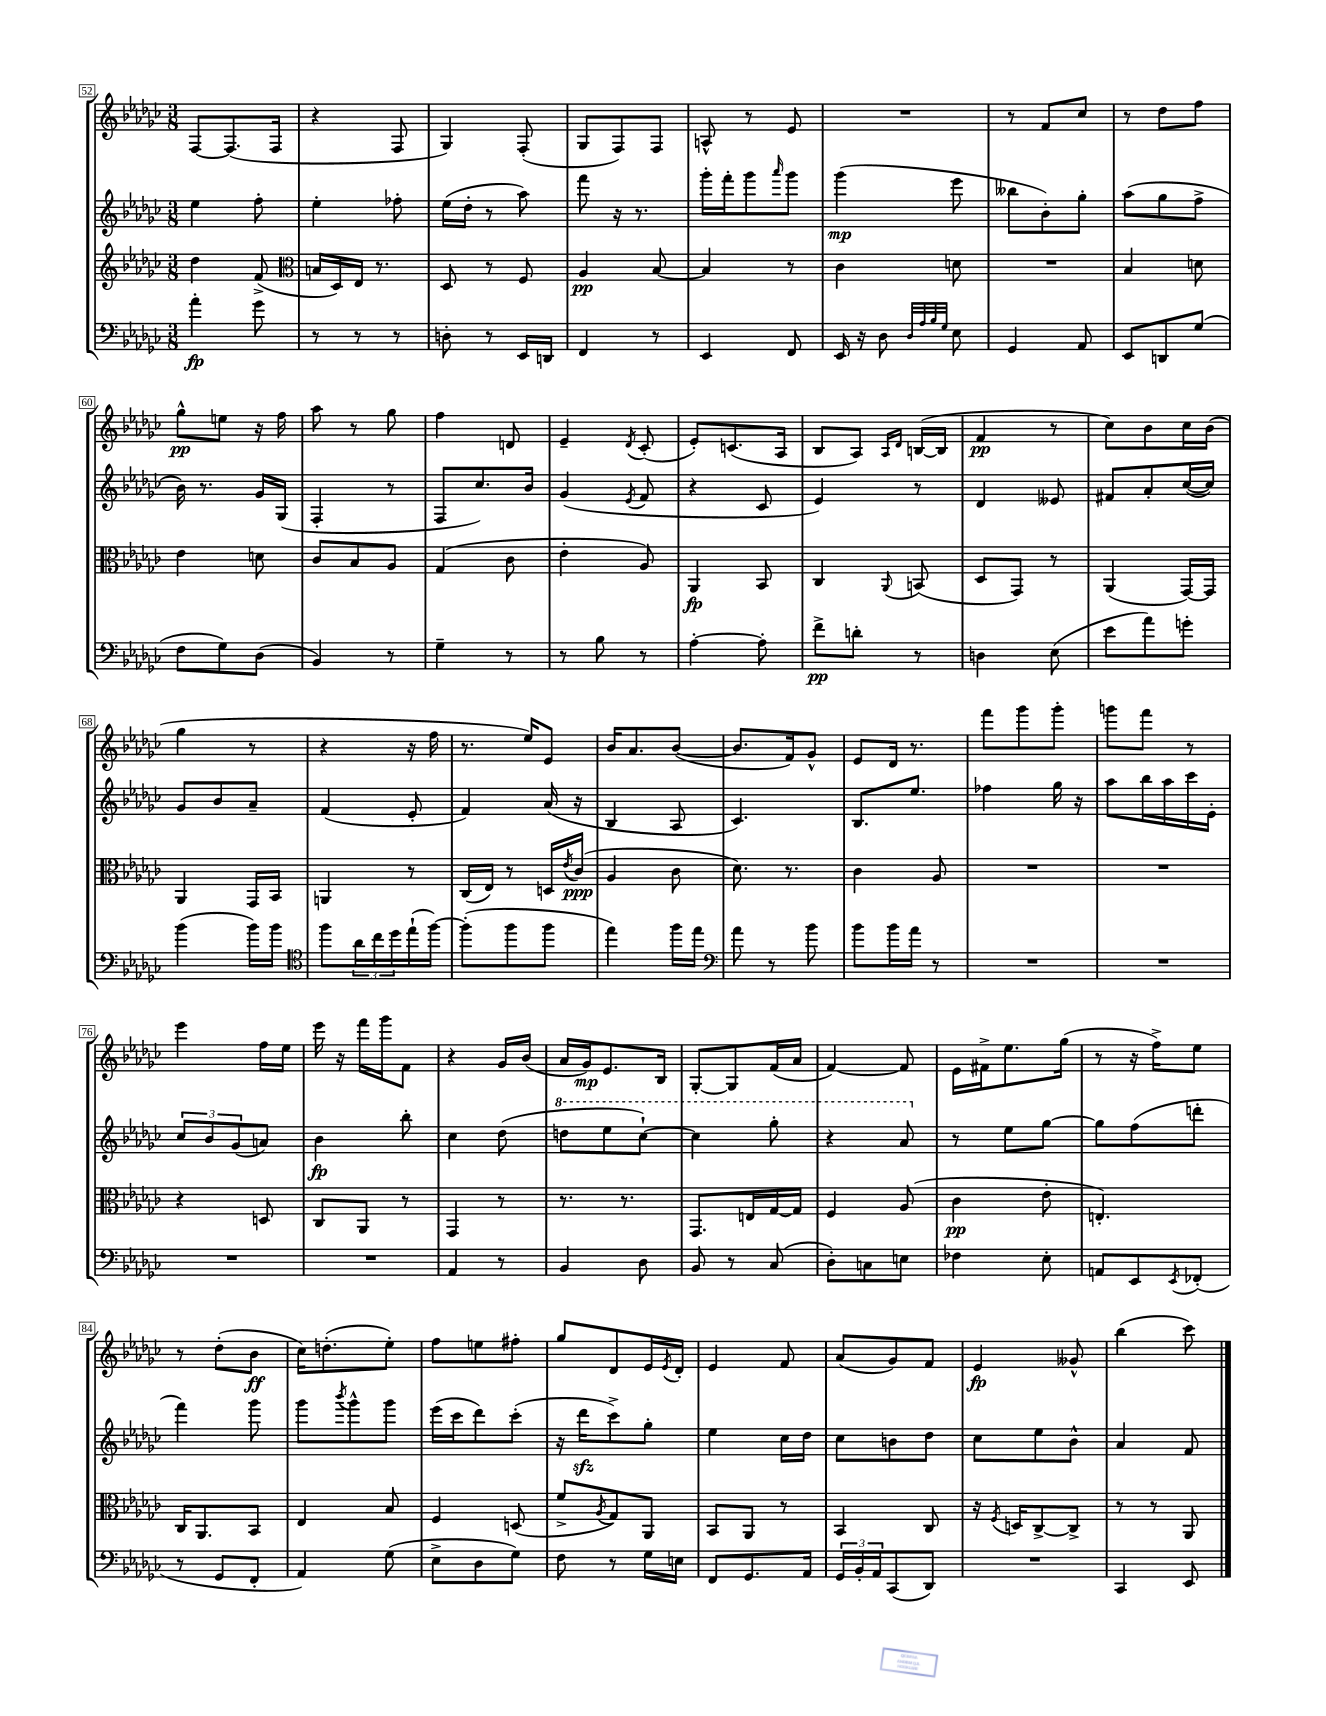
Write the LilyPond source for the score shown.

<<
\new StaffGroup <<
\new Staff = "s0" {
    \clef treble \key ges \major \numericTimeSignature \time 3/8
    f8~ f8.( f16 |
    r4 f8 |
    ges4) f8-.( |
    ges8 f8) f8 |
    a8-^ r8 ees'8 |
    R4. |
    r8 f'8 ces''8 |
    r8 des''8 f''8 |
    ges''8-^\pp e''8 r16 f''16 |
    aes''8 r8 ges''8 |
    f''4 d'8 |
    ees'4-- \acciaccatura { des'8 } ces'8-.( |
    ees'8-.) c'8.( aes16 |
    bes8 aes8) \grace { aes16 des'16 } b16~( b16 |
    f'4\pp r8 |
    ces''8) bes'8 ces''16 bes'16( |
    ges''4 r8 |
    r4 r16 f''16 |
    r8. ees''16) ees'8 |
    bes'16 aes'8. bes'8~( |
    bes'8. f'16) ges'8-^ |
    ees'8 des'16 r8. |
    f'''8 ges'''8 ges'''8-. |
    g'''8 f'''8 r8 |
    ees'''4 f''16 ees''16 |
    ees'''16 r16 f'''16 ges'''16 f'8 |
    r4 ges'16 bes'16( |
    aes'16 ges'16\mp) ees'8. bes16 |
    ges8~-. ges8 f'16( aes'16 |
    f'4~) f'8 |
    ees'16 fis'16-> ees''8. ges''16( |
    r8 r16 f''16->) ees''8 |
    r8 des''8-.( bes'8\ff |
    ces''16) d''8.-.( ees''8-.) |
    f''8 e''8 fis''8-. |
    ges''8 des'8 ees'16 \acciaccatura { ees'8 } des'16-. |
    ees'4 f'8 |
    aes'8( ges'8) f'8 |
    ees'4\fp geses'8-^ |
    bes''4( ces'''8) \bar "|." |
}
\new Staff = "s1" {
    \clef treble \key ges \major \numericTimeSignature \time 3/8
    ees''4 f''8-. |
    ees''4-. fes''8-. |
    ees''16( des''16-. r8 aes''8) |
    f'''8 r16 r8. |
    ges'''16-. f'''16-. ges'''8 \grace { aes'''16 } ges'''8 |
    ges'''4\mp( ees'''8 |
    beses''8 bes'8-.) ges''8-. |
    aes''8( ges''8 f''8-> |
    bes'16) r8. ges'16 ges16( |
    f4-. r8 |
    f8 ces''8.) bes'16 |
    ges'4( \acciaccatura { ees'8 } f'8 |
    r4 ces'8 |
    ees'4) r8 |
    des'4 eeses'8 |
    fis'8 aes'8-. ces''16~( ces''16) |
    ges'8 bes'8 aes'8-- |
    f'4( ees'8-. |
    f'4) aes'16( r16 |
    bes4 aes8 |
    ces'4.) |
    bes8. ees''8. |
    fes''4 ges''16 r16 |
    aes''8 bes''16 aes''16 ces'''16 ees'16-. |
    \tuplet 3/2 { ces''8 bes'8 ges'8( } a'8) |
    bes'4\fp bes''8-. |
    ces''4 des''8( |
    \ottava #1 d'''8 ees'''8 ces'''8~-!) |
    ces'''4 ges'''8-. |
    r4 aes''8 \ottava #0 |
    r8 ees''8 ges''8~ |
    ges''8 f''8( d'''8-. |
    f'''4) ges'''8 |
    ges'''8 \acciaccatura { bes'''8 } ges'''8-^ ges'''8 |
    ees'''16( ces'''16 des'''8) ces'''8-.( |
    r16 des'''16\sfz ces'''8->) ges''8-. |
    ees''4 ces''16 des''16 |
    ces''8 b'8 des''8 |
    ces''8 ees''8 bes'8-^ |
    aes'4 f'8 \bar "|." |
}
\new Staff = "s2" {
    \clef treble \key ges \major \numericTimeSignature \time 3/8
    des''4 f'8->( |
    \clef alto b16 des16) ees16 r8. |
    des8 r8 f8 |
    aes4\pp bes8~ |
    bes4 r8 |
    ces'4 d'8 |
    R4. |
    bes4 d'8 |
    ees'4 d'8 |
    ces'8 bes8 aes8 |
    ges4( ces'8 |
    ees'4-. aes8) |
    aes,4\fp bes,8 |
    ces4 \appoggiatura { aes,8 } b,8( |
    des8 ges,8) r8 |
    aes,4( ges,16~) ges,16 |
    aes,4 ges,16 bes,16 |
    a,4 r8 |
    ces16( ees16) r8 d16 \acciaccatura { ees'8 } ces'16\ppp( |
    aes4 ces'8 |
    des'8.) r8. |
    ces'4 aes8 |
    R4. |
    R4. |
    r4 d8 |
    ces8 aes,8 r8 |
    ges,4 r8 |
    r8. r8. |
    ges,8. e16 ges16~ ges16 |
    f4 aes8( |
    ces'4\pp ees'8-. |
    e4.-.) |
    ces16 aes,8. bes,8 |
    ees4 bes8 |
    f4 d8( |
    f'8-> \acciaccatura { aes8 } ges8) aes,8 |
    bes,8 aes,8 r8 |
    bes,4 ces8 |
    r16 \acciaccatura { f8 } d16 ces8~-> ces8-> |
    r8 r8 aes,8 \bar "|." |
}
\new Staff = "s3" {
    \clef bass \key ges \major \numericTimeSignature \time 3/8
    aes'4-.\fp ges'8 |
    r8 r8 r8 |
    d8-. r8 ees,16 d,16 |
    f,4 r8 |
    ees,4 f,8 |
    ees,16 r16 des8 \grace { des32 aes32 bes32 ges32 } ees8 |
    ges,4 aes,8 |
    ees,8 d,8 ges8( |
    f8 ges8) des8( |
    bes,4) r8 |
    ges4-- r8 |
    r8 bes8 r8 |
    aes4~-. aes8-. |
    f'8->\pp d'8-. r8 |
    d4 ees8( |
    ees'8 aes'8) g'8-. |
    bes'4( bes'16) bes'16 |
    \clef tenor f''8 \tuplet 3/2 { aes'16 ces''16 des''16 } ees''16-!( f''16~) |
    f''8-.( f''8 f''8 |
    ees''4) f''16 ees''16 |
    \clef bass aes'8 r8 bes'8 |
    bes'8 bes'16 aes'16 r8 |
    R4. |
    R4. |
    R4. |
    R4. |
    aes,4 r8 |
    bes,4 des8 |
    bes,8 r8 ces8( |
    des8-.) c8 e8 |
    fes4 ees8-. |
    a,8 ees,8 \acciaccatura { ees,8 } fes,8-.( |
    r8 ges,8 f,8-. |
    aes,4) ges8( |
    ees8-> des8 ges8) |
    f8 r8 ges16 e16 |
    f,8 ges,8. aes,16 |
    \tuplet 3/2 { ges,16 bes,16-. aes,16 } ces,8( des,8) |
    R4. |
    ces,4 ees,8 \bar "|." |
}
>>
>>
\layout { \context { \Score currentBarNumber = #52 \override BarNumber.stencil = #(make-stencil-boxer 0.1 0.3 ly:text-interface::print) } }
